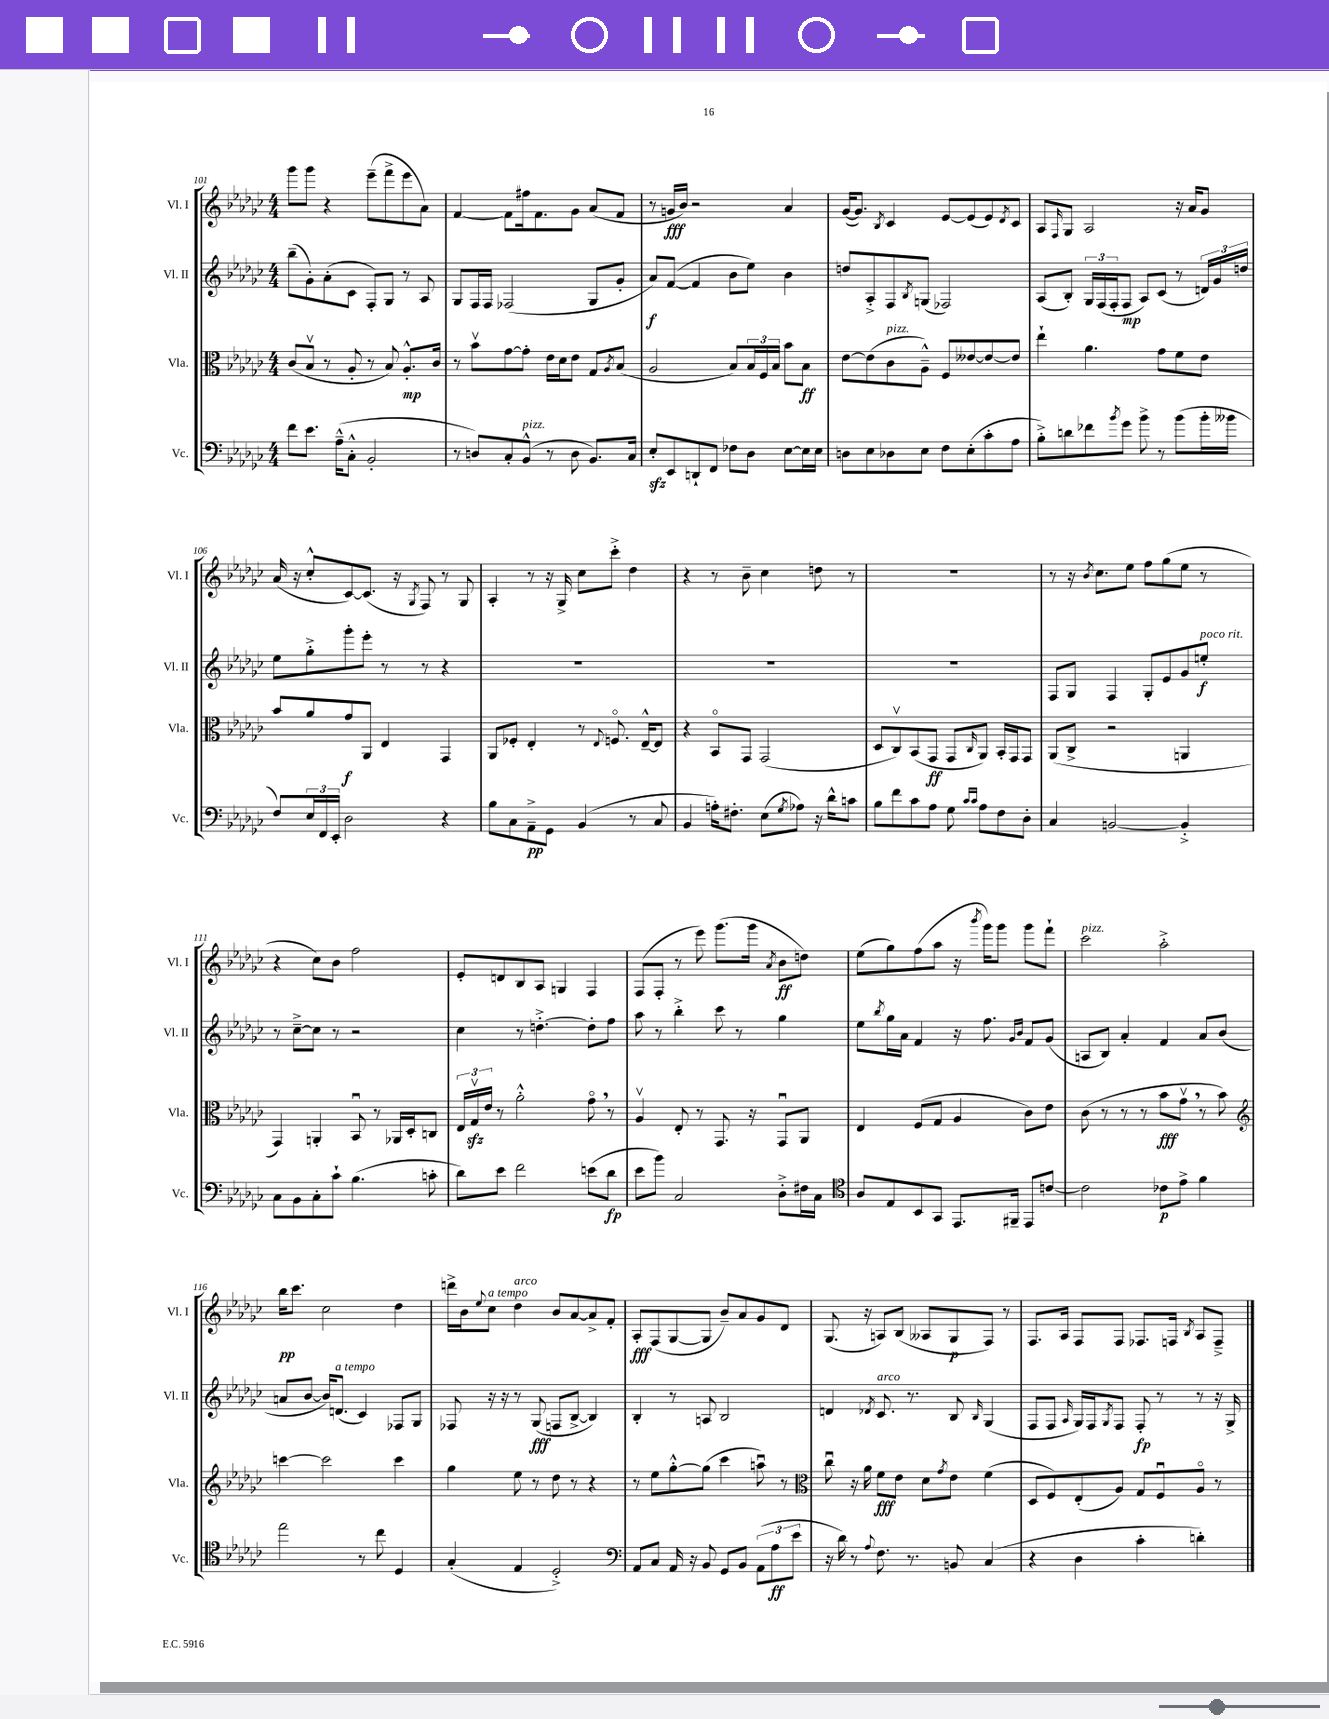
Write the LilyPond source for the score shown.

<<
\new StaffGroup <<
\new Staff = "s0" \with { instrumentName = "Vl. I" shortInstrumentName = "Vl. I" } {
    \clef treble \key ges \major \numericTimeSignature \time 4/4
    ges'''8 ges'''8 r4 ees'''8--( f'''8-> ees'''8 aes'8) |
    f'4~ f'8 fis''16 f'8. ges'8 aes'8( f'8 |
    r8 g'16\fff bes'16) r2 aes'4 |
    ges'16~( ges'8.) \acciaccatura { bes8 } ces'4 ees'8~ ees'8( ees'8) \acciaccatura { des'8 } ces'8 |
    aes8 \grace { f16 } ges8 aes2 r16 aes'16 ges'8 |
    aes'16( r16 ces''8-.-^ ces'8~) ces'8.( r16 \acciaccatura { ges8 } f8) r8 ges8 |
    aes4-. r8 r16 ges16-> ces''8 ces'''8-.-> des''4 |
    r4 r8 bes'8-- ces''4 d''8 r8 |
    R1 |
    r8 r16 \acciaccatura { bes'8 } ces''8. ees''8 f''8 ges''8( ees''8 r8 |
    r4 ces''8) bes'8 f''2 |
    ees'8-. d'8 bes8 aes8 g4 f4 |
    f8( f8-. r8 ees'''8) ges'''8.( ges'''16 \acciaccatura { aes'8 } bes'8\ff d''8) |
    ees''8( ges''8) f''8( aes''8 r16 \acciaccatura { bes'''8 } ges'''16) ges'''8 ges'''8 f'''8-! |
    ces'''2^\markup { \italic "pizz." } aes''2-.-> |
    bes''16\pp ces'''8. ces''2 des''4 |
    d'''16-> bes'16 \appoggiatura { ees''8 } ces''8^\markup { \italic "a tempo" } des''4^\markup { \italic "arco" } bes'8 aes'8~ aes'8-> f'8-. |
    aes8-.\fff f8( ges8~ ges8 bes'8--) aes'8 ges'8 des'8 |
    ges8.( r16 a8) bes8( aeses8 ges8\p f8) r8 |
    f8. aes16 f8 f8 fes8. f16 \acciaccatura { bes8 } aes8 f8---> \bar "|." |
}
\new Staff = "s1" \with { instrumentName = "Vl. II" shortInstrumentName = "Vl. II" } {
    \clef treble \key ges \major \numericTimeSignature \time 4/4
    bes''8--( ges'8-.) aes'8-.( ces'8 f8-.) ges8 r8 aes8 |
    ges8 f16 f16 fes2( ges8 ges'8-. |
    aes'8\f) f'8~( f'4 bes'8 ees''8) bes'4 |
    d''8 aes8-.-> f8 \acciaccatura { bes8 } g8( fes2) |
    aes8( bes8-.) \tuplet 3/2 { ges16 f16( f16-. } f8\mp aes8) ces'8( r8 \tuplet 3/2 { d'16) ges'16 d''16 } |
    ees''8 ges''8-.-> ges'''8-. ees'''8-. r8 r8 r4 |
    R1 |
    R1 |
    R1 |
    f8 ges8 f4 ges8-. ees'8 ges'8 e''8-.\f^\markup { \italic "poco rit." } |
    r8 ces''8~---> ces''8 r8 r2 |
    ces''4 r8 d''4.~-.-> d''8-. f''8 |
    aes''8 r8 bes''4-.-> ces'''8 r8 ges''4 |
    ees''8 \acciaccatura { bes''8 } ges''16 aes'16 f'4 r16 f''8. \grace { ges'16 bes'16 } f'8 ges'8( |
    a8 bes8) aes'4-. f'4 aes'8 bes'8( |
    a'8 bes'8~ bes'16) d'8.^\markup { \italic "a tempo" }( ces'4) fes8 ges8 |
    fes8 r16 r16 r8 ges8\fff( f8 bes8~-> bes4) |
    bes4-. r8 a8 bes2 |
    d'4 \acciaccatura { des'8 } ces'8.^\markup { \italic "arco" } r8. bes8 \grace { bes16 } ges4( |
    f8 f8 \grace { aes16 } ges16) f16 \acciaccatura { ges8 } f8 f8-.\fp r8 r8 r16 ges16-> \bar "|." |
}
\new Staff = "s2" \with { instrumentName = "Vla." shortInstrumentName = "Vla." } {
    \clef alto \key ges \major \numericTimeSignature \time 4/4
    ces'8( bes8\upbow r8 aes8-. r8 bes8) aes8.-.-^\mp ces'16 |
    r8 bes'8\upbow ges'8~ ges'8-. ees'16 des'16 ees'8 ges8 \acciaccatura { aes8 } bes8( |
    aes2 bes8) \tuplet 3/2 { bes16 f16 bes16 } bes'8 bes8\ff |
    ees'8~ ees'8( ces'8^\markup { \italic "pizz." } aes8---^) f8 eeses'8~ eeses'8~ eeses'8 |
    ees''4-! aes'4. ges'8 f'8 ees'8 |
    bes'8 aes'8 ges'8\f aes,8 ees4 ges,4 |
    aes,8 fes8-. ees4-. r8 \appoggiatura { ees8 } f8.\flageolet ees16~---^ ees8 |
    r4 bes,8\flageolet ges,8 ges,2( |
    des8 ces8\upbow) bes,8( ges,8\ff ges,8 \grace { ces16 } aes,8) bes,16-. ges,16 ges,8 |
    aes,8( ces8-> r2 a,4 |
    ges,4) a,4-. bes,8\downbow r8 aes,16 des16-. c8 |
    \tuplet 3/2 { ees16 ges16\upbow\sfz ees'16 } r8 aes'2-.-^ ges'8\flageolet \breathe r8 |
    aes4\upbow ees8-. r8 ges,8. r16 ges,8\downbow aes,8 |
    ees4 f8( ges8 aes4 ces'8) ees'8 |
    ces'8( r8 r8 r8 bes'8\fff ges'8\upbow \breathe r8 bes'8) |
    \clef treble c'''4~ c'''2 c'''4 |
    ges''4 ees''8 r8 des''8 r8 r4 |
    r8 ees''8 ges''8~-.-^ ges''8( ces'''4 a''8\downbow) r8 |
    \clef alto ces''8\downbow r16 aes'16 f'8\fff ees'8 des'8 \acciaccatura { ges'8 } ees'8 f'4( |
    des8 f8) ees8-.( aes8) ges8 f8\downbow aes8\flageolet r8 \bar "|." |
}
\new Staff = "s3" \with { instrumentName = "Vc." shortInstrumentName = "Vc." } {
    \clef bass \key ges \major \numericTimeSignature \time 4/4
    f'8 ees'8. aes16---^( ces8-.-^ bes,2-. |
    r8 d8) ces8-. bes,8-^^\markup { \italic "pizz." }( r8 d8 bes,8.) ces16 |
    ees8-.\sfz ees,8 d,8-! f,8 fes8 des8 ees8~ ees16 ees16 |
    d8 ees8 des8 ees8 f8 ees8-.( ces'8-. aes8 |
    bes8-.->) d'8 fes'8 \acciaccatura { bes'8 } ges'8 bes'8-> r8 bes'8( bes'16-. beses'16 |
    f8) \tuplet 3/2 { ees16 f,16 ees,16-. } des2 r4 |
    bes8 ces8 aes,8--->\pp ges,8 bes,4( r8 ces8 |
    bes,4 a16-.) fis8.-. ees8( \acciaccatura { ges8 } aes8) r16 des'16-^ c'8 |
    bes8 f'8 ces'8 aes8 ges8 \grace { ces'16 ces'16 } aes8 f8 des8-. |
    ces4 b,2~ b,4-.-> |
    ces8 bes,8 ces8-. ces'8-! bes4.( c'8-. |
    des'8) ees'8 f'2 e'8( des'8\fp |
    ees'8 bes'8) ces2 des8-.-> fis16 ces16 |
    \clef tenor aes8 ees8 bes,8 ges,8 ees,8. fis,16-- ees,8 c'8~ |
    c'2 ces'8\p ees'8-> f'4 |
    ees''2 r8 ces''8 des4 |
    ges4-.( ees4 des2-.->) |
    \clef bass aes,8 ces8 aes,16 r16 bes,8 ges,8 bes,8 \tuplet 3/2 { aes,8( aes8\ff ees'8 } |
    r16 des'16) r8 \appoggiatura { aes8 } f8. r8. b,8 ces4( |
    r4 des4 ces'4-. d'4-.) \bar "|." |
}
>>
>>
\layout { \context { \Score currentBarNumber = #101 } }
